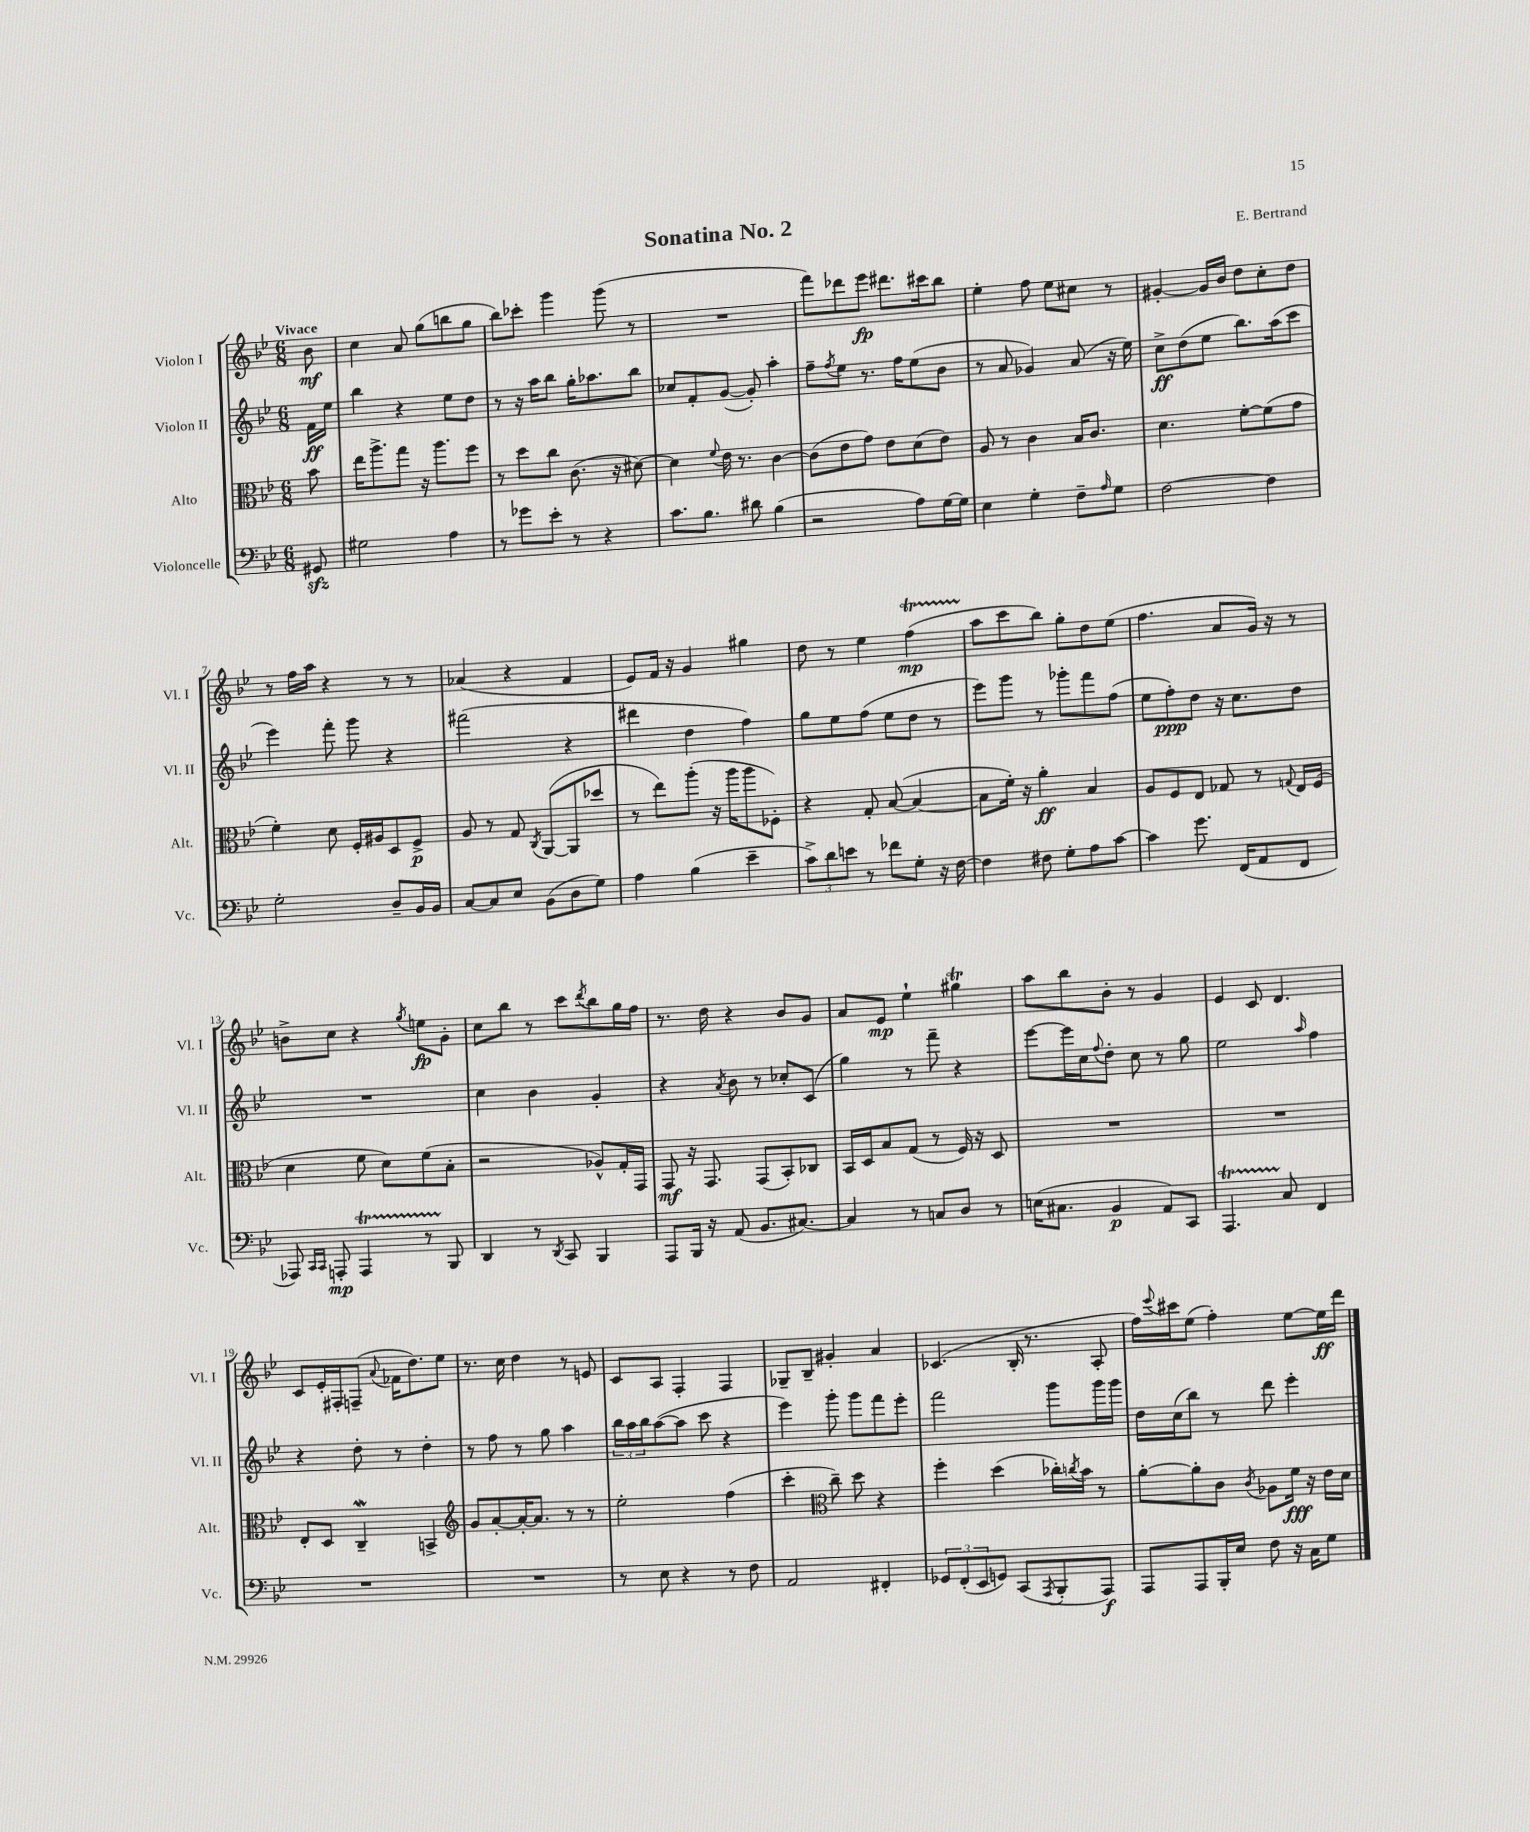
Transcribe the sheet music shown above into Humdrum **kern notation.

**kern	**kern	**kern	**kern
*staff4	*staff3	*staff2	*staff1
*clefF4	*clefC3	*clefG2	*clefG2
*k[b-e-]	*k[b-e-]	*k[b-e-]	*k[b-e-]
*M6/8	*M6/8	*M6/8	*M6/8
8GG#/	8b-\	16f\LL	8b-\
.	.	16ee-\JJ	.
=	=	=	=
2G#\	16ee-\LK	4bb-\	4cc\
.	8.aa^\	.	.
.	8gg\J	4r	8a/
.	16r	.	(8gg\L
.	8.aa\L	.	.
4A\	.	8ee-\L	8bb\
.	8ff\J	8dd\J	8gg\J
=	=	=	=
8r	8r	8r	8bb-\L)
8g-\L	8dd\L	16r	8ccc-'\J
.	.	16aa\LK	.
8e-'\J	8cc\J	8bb-\J	4ggg\
8r	(8.c\	16gg'\LK	.
.	.	8.aa-\	.
4r	.	.	(8ggg\
.	16r	.	.
.	[8d#\)	8bb-\J	8r
=	=	=	=
8.c\L	4d#\]	8cc-/L	2.r
.	.	8f'/	.
8.B-\J	.	.	.
.	8qqf/	.	.
.	16e-\	([8g/J	.
.	8.r	.	.
8d#\	.	8g'/])	.
(4B-\	[4c\	4aa'\	.
=	=	=	=
2r	(8c\]L	8ff~\L	8fff\L)
.	.	8qff/	.
.	8e-\	8ee-\J	8ddd-\
.	8g\J)	8.r	8eee-\J
.	8e-\L	.	8.ddd#\L
.	.	16ff\LK	.
8A\L)	(8d\	(8ee-\	.
.	.	.	16ccc#\k
[16G\L	8e-\J)	8b-\J	8bb-\J
16G\]JJ	.	.	.
=	=	=	=
4E-\	8A/	8r	4ee-'\
.	8r	8a/	.
4G'\	4c\	4g-/)	8ff\
.	.	.	8ee-\L
8F~\L	16B-/LK	(8a/	8cc#\J
.	8.c/J	.	.
16qqA/	.	.	.
8G\J	.	16r	8r
.	.	16ee-\)	.
=	=	=	=
[2F\	4.d\	8cc^\L	[4g#'/
.	.	(8dd\	.
.	.	8ee-\J	16g#/]LL
.	.	.	16b-/JJ
.	[8f'\L	8.bb-\L)	8dd\L
4F\]	(8f\]	.	8cc'\
.	.	(16aa\k	.
.	8g\J	8ccc\J	8dd\J
=	=	=	=
2G'\	4f'\)	4eee-\)	8r
.	.	.	16ff\LL
.	.	.	16aa\JJ
.	8d\	8fff'\	4r
.	16F'/LL	8ggg\	.
.	16A#/J	.	.
8D~/L	8D/	4r	8r
16BB-/L	8F^/J	.	8r
16BB-/JJ	.	.	.
=	=	=	=
[8C/L	8A/	(2fff#\	(4a-/
8C/]	8r	.	.
8E-/J	8G/	.	4r
.	8qC/	.	.
(8BB-\L	([8AA/L	.	.
8D\	8AA/]	4r	4f/
8G\J)	8dd-/J	.	.
=	=	=	=
4A\	8r	4ddd#\	8e-/L)
.	8ee-\L)	.	16f/Jk
.	.	.	16r
(4B-\	(8aa'\J	4dd\	4g/
.	16r	.	.
.	16aa\LK	.	.
4e-~\	8aa\	4ff\)	4gg#\
.	8F-'\J)	.	.
=	=	=	=
12c^\L)	4r	8gg\L	8dd\
12d\	.	.	.
.	.	8ee-\	8r
12e\J	.	.	.
8r	8G'/	(8ff\J	4ee-\
8f-\L	([8B-/	8ee-\L	.
8G'\J	4B-/_	8dd\J	(4ff\
16r	.	8r	.
[16F\	.	.	.
=	=	=	=
4F\]	8B-\]L	8eee-\L)	8aa\L
.	16f'\Jk)	8ggg\J	8ccc\
.	16r	.	.
8F#\	4a'\	8r	8bb-\J)
8G'\L	.	8ggg-'\L	8gg'\L
8A\	4B-/	8fff\	8dd\
[8c\J	.	(8ff\J	(8ee-\J
=	=	=	=
4c\]	8A/L	8ee-\L	4.ff\
.	8F/	8ff'\)	.
8.g\	8E-/J	8dd\J	.
.	8G-/	16r	8a/L
(16FF/LK	.	8.cc\L	.
8AA/	8r	.	16g/Jk)
.	.	.	16r
.	8qqG/	.	.
8FF/J	16E-/LL	8dd\J	8r
.	(16F/JJ	.	.
=	=	=	=
8AAA-/)	4d\	2.r	8b^\L
16qqCC/LL	.	.	.
16qqCC/JJ	.	.	.
8AAA'/	.	.	8cc\J
4AAA/	8f\	.	4r
.	8d\L)	.	.
.	.	.	8qgg/
8r	(8f\	.	8ee\L
8BBB-/	8B-'\J	.	8g'\J
=	=	=	=
4DD/	2r	4cc\	8cc\L
.	.	.	8bb-\J
8r	.	4b-\	8r
8qDD/	.	.	.
8CC/	.	.	8ccc\L
.	.	.	8qddd/
4BBB-/	8A-^^/L)	4g'/	8bb-\
.	16G'/L	.	16gg\L
.	16GG/JJ	.	16ff\JJ
=	=	=	=
8AAA/L	8GG/	4r	8.r
16BBB-/Jk	16r	.	.
16r	8.GG/	.	16dd\
.	.	8qa/	.
(8AA/	.	8b-\	4r
8.BB-/L	(8GG/L	8r	.
.	8BB-'/)	8cc-'/L	8b-/L
[8.C#/J)	.	.	.
.	8C-/J	(8c/J	8g/J
=	=	=	=
4C#/]	16BB-/LL	4gg\)	8a/L
.	16D/J	.	.
.	8B-/	.	8e-/J
8r	(8G/J	8r	4ee-`\
8C/L	8r	8fff~\	.
8D/J	16F/)	4r	4gg#\
.	16r	.	.
8r	8D/	.	.
=	=	=	=
(16E\LK	2.r	[8eee-\L	8aa\L
8.C#\J	.	.	.
.	.	16eee-\]L	8bb-\
.	.	16cc\J	.
.	.	8qqff/	.
4BB-/	.	8dd'\J	8b-'\J
.	.	8cc\	8r
8AA/L)	.	8r	4g/
8CC/J	.	8gg\	.
=	=	=	=
4.AAA/	2.r	2ee-\	4e-/
.	.	.	8c/
8C/	.	.	4.d/
.	.	16qqaa/	.
4FF/	.	4ff\	.
=	=	=	=
2.r	8E-'/L	4r	8c/L
.	8D/J	.	16e-'/L
.	.	.	16F#'/J
.	4C~/	8dd'\	(8F~/J
.	.	.	8qqa/
.	.	8r	16f-\LK
.	.	.	8.dd\)
.	4BB^/	4dd'\	.
.	.	.	8ee-\J
=	=	=	=
*	*clefG2	*	*
2.r	8g/L	8r	8.r
.	[8a'/	8ff\	.
.	.	.	16cc\
.	16a'/_K	8r	4dd\
.	8.a/]J	.	.
.	.	8gg\	.
.	8r	4aa\	8r
.	8r	.	8e/
=	=	=	=
8r	2ee-'\	24bb-\LL	8c/L
.	.	24aa\	.
.	.	24bb-\J	.
8E-\	.	([8aa\	8A/J
4r	.	8aa\]J	4F'/
.	.	8ccc\	.
8r	(4ff\	4r	4F/
8F\	.	.	.
=	=	=	=
2AA/	4ccc'\	4eee-\)	8G-~/L
.	.	.	8B-~/J
*	*clefC3	*	*
.	8cc~\)	8ggg'\	4g#'/
.	8dd\	8ggg\L	.
4FF#'/	4r	8fff\	4a/
.	.	8eee-'\J	.
=	=	=	=
12GG-/L	4ff'\	2fff\	(4.c-/
(12FF'/	.	.	.
12EE-/	.	.	.
8GG/J)	(4dd\	.	.
(8CC/L	.	.	16B-'/
.	.	.	8.r
8qAAA/	.	.	.
8BBB-'/	16cc-'\LL)	8ggg\L	.
.	8qcc/	.	.
.	16b-\JJ	.	.
8AAA/J)	8r	16ggg\L	8A'/
.	.	16ggg\JJ	.
=	=	=	=
8AAA/L	[8a'\L	16dd\LL	16ff\LL)
.	.	.	8qqeee-/
.	.	(16cc\J	16ccc#\J
8AAA/	8a'\]	8bb-\J)	(8ee-\J
16BBB-'/L	8c\J	8r	4ff'\)
16E-/JJ	.	.	.
.	8qc/	.	.
8F\	8A-\L	8ddd\	.
16r	16f\Jk	4eee-'\	[8ee-\L
16C\LK	16r	.	.
8G\J	16e-\LL	.	16ee-\]L
.	16d\JJ	.	16ddd\JJ
==	==	==	==
*-	*-	*-	*-
